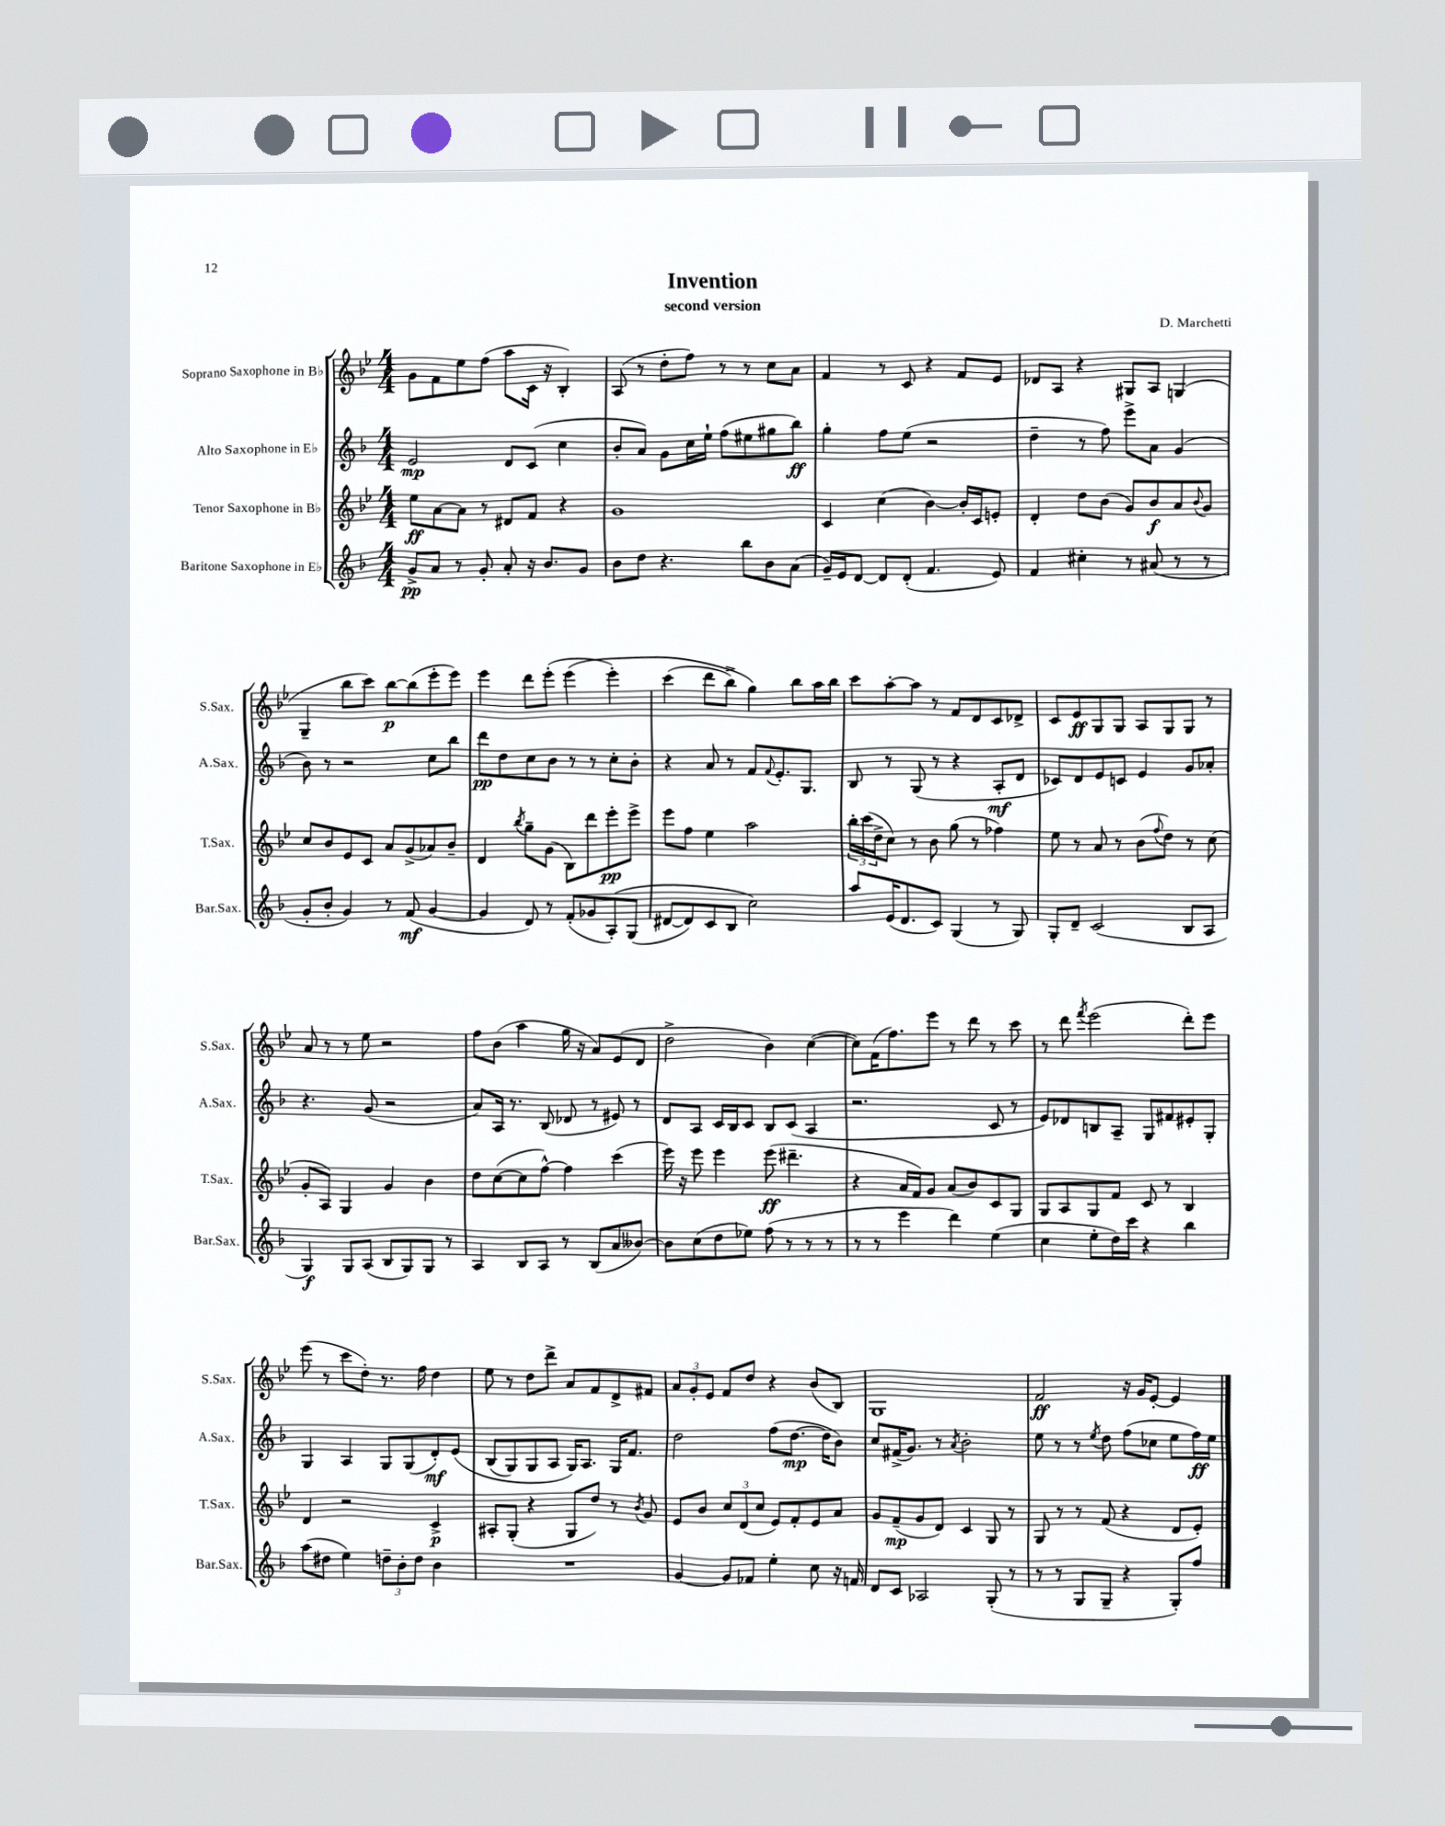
\header { title = "Invention" composer = "D. Marchetti" subtitle = "second version" }
<<
\new StaffGroup <<
\new Staff = "s0" \with { instrumentName = "Soprano Saxophone in Bb" shortInstrumentName = "S.Sax." } {
    \clef treble \key bes \major \numericTimeSignature \time 4/4
    g'8 f'8 ees''8 f''8( a''8 c'16 r16 bes4-.) |
    a8( r8 d''8-. f''8) r8 r8 c''8 a'8 |
    f'4 r8 c'8 r4 f'8 ees'8 |
    des'8 a8 r4 gis8 a8 g4( |
    g4-- bes''8 c'''8) bes''8~\p bes''8( ees'''8-. ees'''8) |
    ees'''4 d'''8 ees'''8-.( ees'''4\( ees'''4-.) |
    c'''4( d'''8 bes''8->) g''4\) bes''8 a''16 bes''16 |
    c'''8 a''8~-. a''8 r8 f'8 d'8 c'8 des'8-> |
    c'8 ees'8\ff g8 g8 a8 g8 g8 r8 |
    a'8 r8 r8 ees''8 r2 |
    f''8 bes'8( a''4 g''16 r16 a'8) ees'8( d'8 |
    d''2-> bes'4) c''4~( |
    c''8) f'16( f''8.) ees'''8 r8 d'''8 r8 c'''8 |
    r8 d'''8 \acciaccatura { f'''8 } ees'''2( d'''8-.) ees'''8 |
    ees'''8( r8 c'''8 d''8-.) r8. f''16 d''4 |
    ees''8 r8 d''8 d'''8-> a'8 f'8 d'8-> fis'8 |
    \tuplet 3/2 { a'8 g'8-. ees'8 } f'8 d''8 r4 bes'8( bes8) |
    g1 |
    f'2\ff r16 g'16 ees'8~-. ees'4 \bar "|." |
}
\new Staff = "s1" \with { instrumentName = "Alto Saxophone in Eb" shortInstrumentName = "A.Sax." } {
    \clef treble \key f \major \numericTimeSignature \time 4/4
    e'2\mp d'8 c'8( c''4 |
    bes'8-. a'8) g'8 c''16 e''16-! f''8( eis''8 gis''8 bes''8\ff) |
    g''4-. f''8 e''8( r2 |
    d''4-- r8 f''8) e'''8-> a'8 g'4( |
    bes'8) r8 r2 c''8 bes''8 |
    d'''8\pp d''8 c''8 bes'8 r8 r8 c''8-. bes'8-. |
    r4 a'8 r8 f'8 \appoggiatura { f'8 } e'8.-. g8. |
    bes8 r8 g8( r8 r4 a8-.\mf d'8 |
    ces'8) d'8 e'8 c'8 e'4 g'8 aes'8-. |
    r4. g'8( r2 |
    a'8) a16 r8. bes8( des'8 r8 eis'8) r8 |
    d'8 a8 c'16 bes16 c'8 bes8 c'8( a4 |
    r2. c'8 r8 |
    e'8) des'8 b8 a8-- g8 fis'8 eis'8-. g8-. |
    g4 a4 g8 g8( d'8-.\mf) e'8\( |
    bes8( g8) g8 a8 g16\) a8. g16 f'8. |
    d''2 f''8( d''8.~\mp d''16 bes'8) |
    c''8 fis'16->( g'8.) r8 \acciaccatura { a'8 } bes'2-. |
    e''8 r8 r8 \acciaccatura { e''8 } d''8 f''8( ces''8 e''8 f''16\ff) e''16 \bar "|." |
}
\new Staff = "s2" \with { instrumentName = "Tenor Saxophone in Bb" shortInstrumentName = "T.Sax." } {
    \clef treble \key bes \major \numericTimeSignature \time 4/4
    ees''8\ff a'8~ a'8 r8 dis'8 f'8 r4 |
    g'1 |
    c'4 c''4( bes'4~) bes'16-. c'16 e'8-. |
    d'4-. d''8 bes'8( g'8) bes'8\f a'8 \appoggiatura { bes'8 } g'8 |
    c''8 bes'8 ees'8 c'8 a'8 g'8->( aes'8) bes'8-- |
    d'4 \acciaccatura { bes''8 } g''8-- g'8( bes8) d'''8 ees'''8-.\pp ees'''8-> |
    ees'''8 f''8 ees''4 a''2 |
    \tuplet 3/2 { bes''16-. c'''16( d''16-> } c''8) r8 bes'8 g''8( r8 fes''4) |
    ees''8 r8 a'8 r8 bes'8( \appoggiatura { f''8 } d''8) r8 c''8( |
    g'8-. a8) g4 g'4 bes'4 |
    d''8 c''8~( c''8 f''8~-^) f''4 c'''4( |
    ees'''16) r16 ees'''8 ees'''4 ees'''8\ff( dis'''4.-- |
    r4 a'16 f'16) g'8 a'8( bes'8) c'8 g8 |
    g8 a8 g8 f'8 c'8 r8 bes4 |
    d'4 r2 c'4->\p |
    ais8-. g8-.( r4 g8 d''8) r8 \acciaccatura { bes'8 } g'8 |
    ees'8 bes'8 \tuplet 3/2 { c''8 d'8( c''8 } ees'8) f'8-. ees'8 a'8 |
    g'8 f'8--\mp( g'8 d'8) c'4 g8 r8 |
    g8 r8 r8 f'8( r4 d'8 ees'8-.) \bar "|." |
}
\new Staff = "s3" \with { instrumentName = "Baritone Saxophone in Eb" shortInstrumentName = "Bar.Sax." } {
    \clef treble \key f \major \numericTimeSignature \time 4/4
    g'8->\pp a'8 r8 g'8-. a'8-. r16 bes'8. g'8 |
    bes'8 d''8 r4. bes''8 bes'8 a'8( |
    g'16--) e'16 d'8~ d'8 d'8-.( f'4. e'8) |
    f'4 cis''4-. r8 ais'8( r8 r8 |
    g'8-. bes'8-. g'4) r8 f'8\mf( g'4~ |
    g'4 d'8) r8 f'8-.( ges'8 a8-.)\( g8( |
    dis'8~ dis'8) c'8 bes8 c''2\) |
    a''8 e'16( d'8. c'8) g4( r8 g8) |
    g8-. d'8-- c'2( bes8 a8 |
    g4\f) g8 a8( bes8 g8) g8 r8 |
    a4 bes8 a8 r8 bes8( a'8 beses'8~) |
    beses'8 c''8( d''8 ees''8) f''8( r8 r8 r8 |
    r8 r8 e'''4 d'''4) e''4( |
    c''4 e''8-. d''16) c'''16 r4 bes''4 |
    a''8( dis''8 e''4) \tuplet 3/2 { d''8-- bes'8-. d''8 } bes'4 |
    R1 |
    g'4~ g'8 fes'8 e''4-. c''8 r16 f'16 |
    d'8 c'8 aes2 g8-.( r8 |
    r8 r8 g8 g8-- r4 g8-.) f''8 \bar "|." |
}
>>
>>
\layout { \context { \Score \remove "Bar_number_engraver" } }
